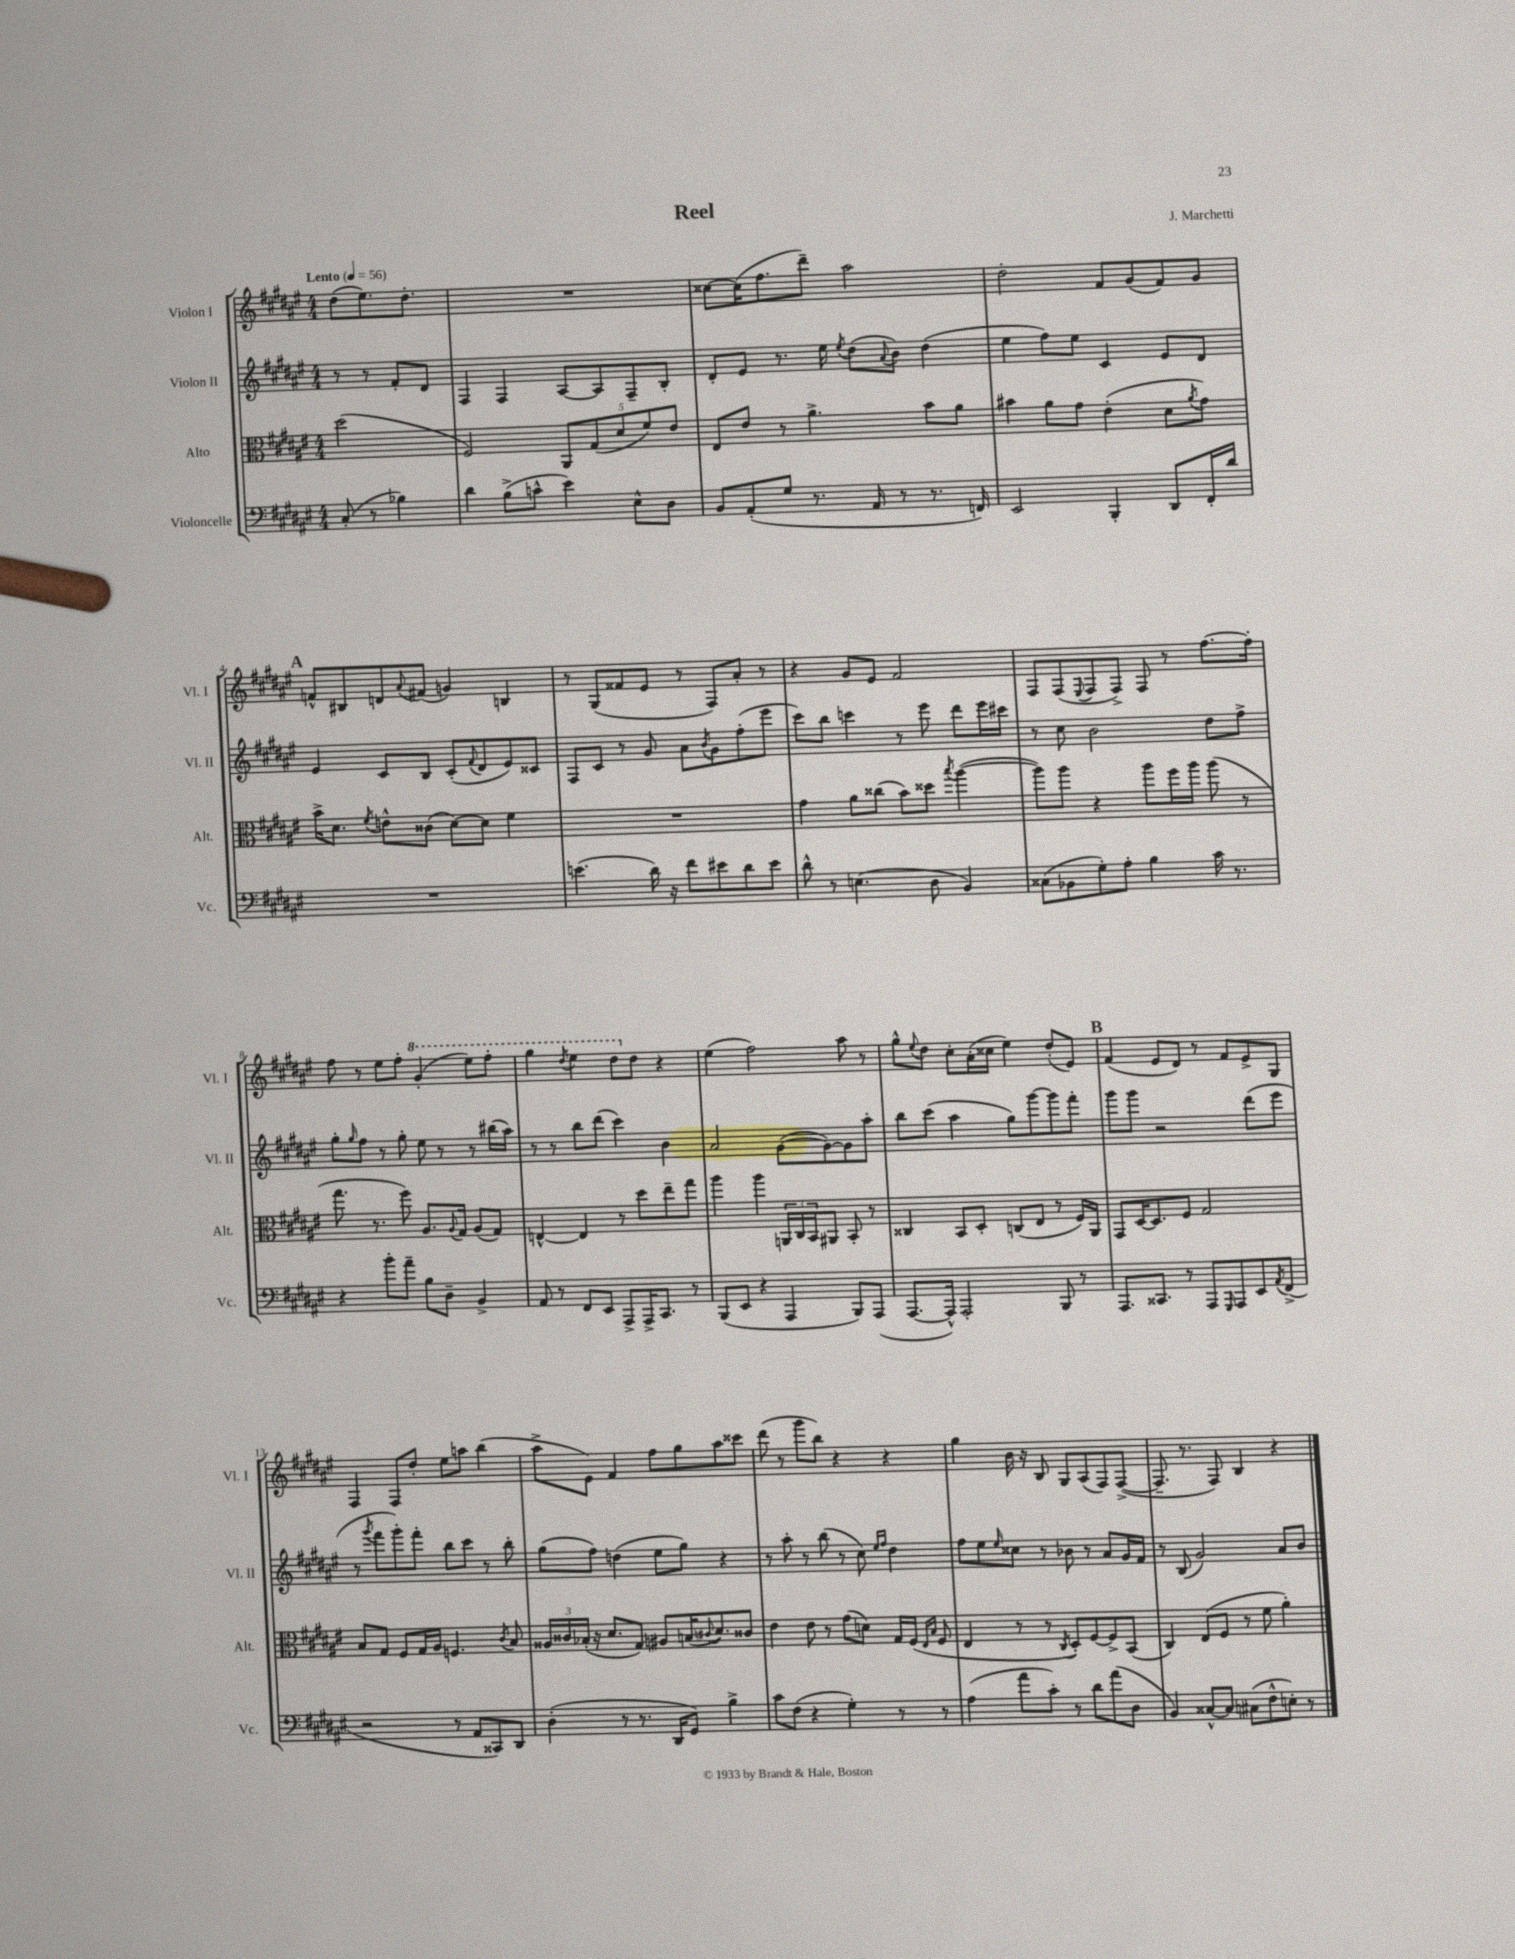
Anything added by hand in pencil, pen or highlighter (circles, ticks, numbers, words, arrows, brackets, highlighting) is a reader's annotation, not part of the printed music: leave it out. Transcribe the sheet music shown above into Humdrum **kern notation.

**kern	**kern	**kern	**kern
*staff4	*staff3	*staff2	*staff1
*clefF4	*clefC3	*clefG2	*clefG2
*k[f#c#g#d#a#e#]	*k[f#c#g#d#a#e#]	*k[f#c#g#d#a#e#]	*k[f#c#g#d#a#e#]
*M4/4	*M4/4	*M4/4	*M4/4
*MM56	*MM56	*MM56	*MM56
(8C#'	(2dd#	8r	(8dd#
8r	.	8r	8.ee#)
4B-)	.	8f#'	.
.	.	.	8.dd#'
.	.	8d#	.
=	=	=	=
4d#	2F#)	4F#	1r
(8B^	.	4F#	.
8c^^	.	.	.
4e#)	10AA#	[8A#	.
.	(10G#	.	.
.	.	8A#]	.
.	10d#	.	.
8E#^^	.	8F#~	.
.	10f#)	.	.
8D#	.	8B'	.
.	10e#	.	.
=	=	=	=
8BB	8E#	8d#'	[8cc##
(8AA#'	8e#	8e#	(16cc##]
.	.	.	8.ff#
8G#	8r	8.r	.
8.r	4.a#^	.	8ddd#~)
.	.	16ee#	.
.	.	8qee#	.
.	.	(8dd#	2aa#
16AA#	.	.	.
.	.	8qqa#	.
8r	.	8b)	.
8.r	8b	(4dd#	.
.	8a#	.	.
16FF)	.	.	.
=	=	=	=
2EE#	4b#	4ee#	2dd#'
.	8a#	8ff#)	.
.	8g#	8ee#	.
4BBB'	(4e#'	4c#	8f#
.	.	.	(8g#
8DD#	8d#	8e#	8f#)
.	8qa#	.	.
16FF#'	8g#)	8d#	8g#
16d#	.	.	.
=	=	=	=
1r	16b^	4e#	8f^^
.	8.d#	.	.
.	.	.	8B#
.	8qf#	.	.
.	8e^^	8c#	8d
.	.	.	8qqa#
.	(8c##	8B	(8f#
.	[8d#)	(8c#'	4g)
.	.	8qqf#	.
.	8d#]	8d#	.
.	4f#	8e#)	4B
.	.	8c##	.
=	=	=	=
(4.e	1r	8F#	8r
.	.	8c#	(8G#
.	.	8r	8f##
16d#)	.	8g#	8e#
16r	.	.	.
8f#	.	8a#	8r
.	.	8qb	.
8e#	.	8g#	8F#)
8d#	.	(8ff#'	8a#'
8e#	.	8eee#	8r
=	=	=	=
8d#^^	4g#	8ccc#)	4r
8r	.	8bb	.
(4.E	8a#	4ccc	8g#
.	(8cc##	.	8e#
.	8b)	8r	2f#
8D#	8dd##	8eee#	.
.	8qbb	.	.
4BB)	([4aa#	8ddd#	.
.	.	16eee#	.
.	.	16ccc#	.
=	=	=	=
(8C##	8aa#])	8r	8F#
8BB-	8aa#	8cc#	(8F#
.	.	.	8qqE#
8G#')	4r	2b	8F#
8A#'	.	.	8F#^)
4B	8aa#	.	8F#
.	16ff#	.	8r
.	16aa#	.	.
16c#	(8aa#	8dd#	[8.ff#
8.r	.	.	.
.	8r	8ff#^	.
.	.	.	16ff#']
=	=	=	=
4r	8.gg#	8gg#'	8ff#
.	.	16qqgg#	.
.	.	8ff#	8r
.	8.r	.	.
8b'	.	8r	8ee#
8a#~	8ff#)	8gg#'	8ff#'
8B	8.A#	8ee#	(4gg#'
8D#~	.	8r	.
.	8qqA#	.	.
.	16G#	.	.
4BB^	(8A#	8r	8eee#)
.	8G#)	(16bb#	8fff#'
.	.	16aa#)	.
=	=	=	=
8AA#	[4E^^	8r	4ggg#
8r	.	8r	.
.	.	.	8qddd#
8FF#	4E]	8bb	4eee#
8EE#	.	(8ddd#	.
8AAA#^	8r	4ccc#)	8ddd#
16AAA#^	8dd#	.	8dd#
8.CC#	.	.	.
.	8ee#~	4b	4r
8r	8gg#	.	.
=	=	=	=
(8BBB	4aa#	2a#	(4ee#
8EE#	.	.	.
4r	4aa#	.	2ff#)
4AAA#	24AA	([8g#	.
.	24C#	.	.
.	24BB	.	.
.	8AA#	8g#_)	.
8BBB)	8BB'	8g#]	8aa#
(8AAA#	8r	8aa#'	8r
=	=	=	=
[8.AAA#	4C##	8bb	8gg#^^
.	.	.	8qqee#
.	.	(8ccc#	8dd#
16AAA#^^])	.	.	.
2AAA#'	8BB	4aa#	8cc#'
.	8D#'	.	(16a#'
.	.	.	16cc##
.	(8C	8gg#)	4ee#)
.	8E#	[8ggg#	.
8BBB	8r	8ggg#]	(8dd#'
8r	16F#)	8fff#'	8e#)
.	16AA#	.	.
=	=	=	=
8.AAA#	8GG#	8ggg#	(4f#
.	[16D#	8ggg#	.
8.CC##	8.D#]	.	.
.	.	2r	8e#
8r	8F#	.	8d#)
8AAA#	2G#	.	8r
16qqGGG#	.	.	.
8AAA#	.	.	8f#
8EE#	.	(8ddd#	8e#^
8qAA#	.	.	.
(8FF#^	.	8eee#	8G#
=	=	=	=
2r	8B	8r	4F#
.	.	8qggg#	.
.	8G#	8fff#	.
.	8F#	8ggg#')	8F#
.	16G#	8fff#'	8dd#'
.	16A#	.	.
8r	4.F	8bb	8ee#
8AA#	.	8ccc#	8aa
8CC##)	.	8r	(4bb
.	8qc#	.	.
8DD#	8B	8bb'	.
=	=	=	=
(4D#'	24A##	(8gg#	8aa#^
.	24c##	.	.
.	(24B-'	.	.
.	16r	8ff#)	8e#)
.	8.d#	.	.
8r	.	(4dd	4f#
8.r	8G#)	.	.
.	8A#	8ee#	8ff#
16DD#	.	.	.
8GG#)	(16B	8gg#)	8gg#
.	8qqc#	.	.
.	8.d#)	.	.
4B^	.	4r	8aa#
.	8c##	.	8ccc##
=	=	=	=
8c#	4e#	8r	(8ddd#
(8F#	.	8aa#'	8r
4r	8e#	8r	8ggg#
.	8r	(8bb	8bb)
4G#')	(8g#	8r	4r
.	8d)	8cc#)	.
.	.	16qqee#	.
.	.	16qqff#	.
8r	16G#	4dd#	4r
.	(16F#	.	.
.	16qqE#	.	.
.	16qqB	.	.
8r	8F#	.	.
=	=	=	=
(4A#	4E#	8ff#	4gg#
.	.	8ee#	.
.	.	16qqee#	.
8a#	8r	8cc##	16b
.	.	.	16r
8c#')	8r	8r	8B
.	8qC#	.	.
8r	8D#')	8b-	8G#
8d#	[8F#	8r	(8A#
(8a#	8F#^]	8a#	8F#)
8D#	(8BB	16g#	([8F#^
.	.	16f#	.
=	=	=	=
4BB)	4C#)	8r	8.F#~]
.	.	(8B	.
.	.	.	8.r
[8C##^^	(8E#	2g#)	.
8C##]	8F#	.	8F#)
(8C#	8r	.	4B
8F#^^	8f#	.	.
8E')	4a#')	8a#	4r
8r	.	8b	.
==	==	==	==
*-	*-	*-	*-
